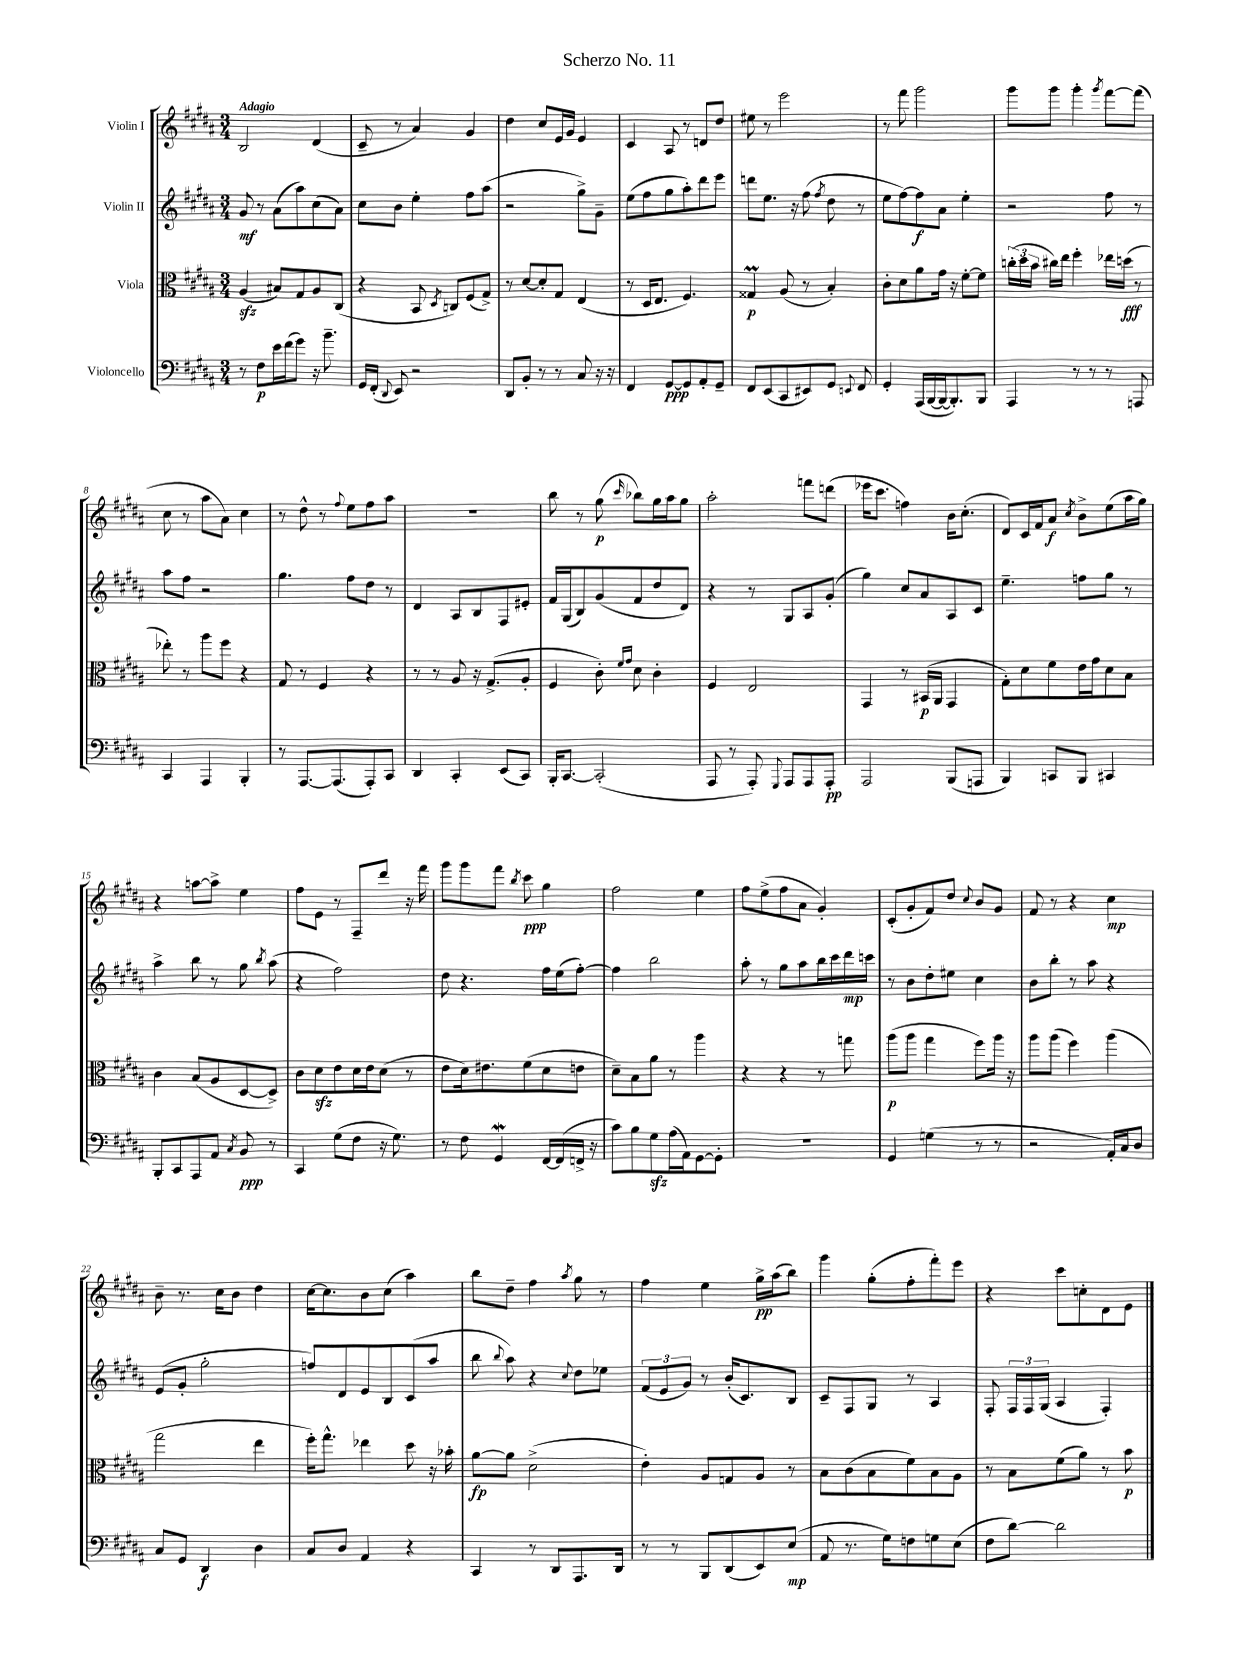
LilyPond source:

\header { title = "Scherzo No. 11" }
<<
\new StaffGroup <<
\new Staff = "s0" \with { instrumentName = "Violin I" } {
    \clef treble \key b \major \numericTimeSignature \time 3/4 \tempo "Adagio"
    \autoBeamOff b2 dis'4( |
    cis'8-- r8 ais'4) gis'4 |
    dis''4 cis''8[ e'16 gis'16] e'4 |
    cis'4 ais8 r8 d'8[ dis''8] |
    eis''8 r8 e'''2 |
    r8 fis'''8 gis'''2 |
    gis'''8[ gis'''8] gis'''4-. \acciaccatura { gis'''8 } fis'''8[~ fis'''8]( |
    cis''8 r8 ais''8[ ais'8]) cis''4 |
    r8 dis''8-^ r8 \appoggiatura { fis''8 } e''8[ fis''8 ais''8] |
    R2. |
    b''8 r8 gis''8\p( \grace { cis'''16 } bes''8[) gis''16 ais''16 gis''8] |
    ais''2-. f'''8[ d'''8]( |
    ees'''16[ cis'''8.] f''4) b'16[ cis''8.]-.( |
    dis'8[) cis'16 fis'16 ais'8]\f \acciaccatura { cis''8 } b'8[-> e''8( ais''16 gis''16]) |
    r4 a''8[~ a''8]-> e''4 |
    fis''8[ e'8] r8 fis8[-- dis'''8] r16 fis'''16 |
    gis'''8[ gis'''8 fis'''8] \acciaccatura { b''8 } cis'''8\ppp gis''4 |
    fis''2 e''4 |
    fis''8[ e''8->( fis''8 ais'8] gis'4-.) |
    cis'8[-.( gis'8-. fis'8) dis''8] \appoggiatura { cis''8 } b'8[ gis'8] |
    fis'8 r8 r4 cis''4\mp |
    b'8-- r8. cis''16[ b'8] dis''4 |
    cis''16[~ cis''8. b'8 cis''8]( ais''4) |
    b''8[ dis''8]-- fis''4 \acciaccatura { ais''8 } gis''8 r8 |
    fis''4 e''4 gis''16[->\pp ais''16( b''8]) |
    gis'''4 gis''8[-.( fis''8-. fis'''8-.) e'''8] |
    r4 cis'''8[ c''8-. dis'8 e'8] \bar "|." |
}
\new Staff = "s1" \with { instrumentName = "Violin II" } {
    \clef treble \key b \major \numericTimeSignature \time 3/4
    \autoBeamOff gis'8\mf r8 ais'8[( ais''8) cis''8( ais'8]) |
    cis''8[ b'8] e''4-. fis''8[ ais''8]( |
    r2 gis''8[->) gis'8]-- |
    e''8[( fis''8 gis''8 ais''8-.) dis'''8 e'''8] |
    d'''8[ e''8.] r16 fis''8( \acciaccatura { fis''8 } dis''8 r8 |
    e''8[ fis''8~) fis''8\f ais'8] e''4-. |
    r2 fis''8 r8 |
    ais''8[ fis''8] r2 |
    gis''4. fis''8[ dis''8] r8 |
    dis'4 ais8[ b8 fis8 eis'8]-. |
    fis'16[ gis16( b8) gis'8( fis'8 dis''8 dis'8]) |
    r4 r8 gis8[ ais8 gis'8]-.( |
    gis''4) cis''8[ ais'8 ais8 cis'8] |
    e''4.-- f''8[ gis''8] r8 |
    ais''4-> b''8 r8 gis''8 \acciaccatura { b''8 } ais''8( |
    r4 fis''2) |
    dis''8 r4. fis''16[ e''16( fis''8]~-.) |
    fis''4 b''2 |
    ais''8-. r8 gis''8[ ais''8 b''16 cis'''16 dis'''16\mp c'''16] |
    r8 b'8[ dis''8-. eis''8] cis''4 |
    b'8[ b''8]-. r8 ais''8 r4 |
    e'8[( gis'8]-. gis''2-. |
    f''8[) dis'8 e'8 b8 cis'8( ais''8] |
    b''8 \appoggiatura { b''8 } ais''8) r4 \appoggiatura { cis''8 } dis''8[ ees''8] |
    \tuplet 3/2 { fis'8[( e'8 gis'8]) } r8 b'16[-.( cis'8.) b8] |
    cis'8[-- fis8 gis8] r8 ais4 |
    fis8-. \tuplet 3/2 { fis16[ fis16 gis16]( } ais4 fis4-.) \bar "|." |
}
\new Staff = "s2" \with { instrumentName = "Viola" } {
    \clef alto \key b \major \numericTimeSignature \time 3/4
    \autoBeamOff ais4\sfz( bis8[) gis8 ais8 cis8]( |
    r4 b,8 \acciaccatura { dis8 } c8[) fis8( gis8]->) |
    r8 dis'8[~ dis'8-. gis8] e4( |
    r8 dis16[ e8.] fis4.) |
    gisis4\prall\p ais8( r8 b4-.) |
    cis'8[-. dis'8 ais'8 gis'16] r16 fis'8[~-. fis'8] |
    \tuplet 3/2 { c''16[-.( dis''16 b'16] } cis''16[) e''16] fis''4-. ees''16[ d''16]\fff( r8 |
    ees''8-.) r8 ais''8[ fis''8] r4 |
    gis8 r8 fis4 r4 |
    r8 r8 ais8 r16 gis8.[->( ais8]-. |
    fis4 cis'8-.) \grace { fis'16[ gis'16] } dis'8 cis'4-. |
    fis4 e2 |
    gis,4 r8 bis,16[\p( ais,16] gis,4 |
    gis8[-.) dis'8 fis'8 e'16 gis'16 dis'8 b8] |
    cis'4 b8[( ais8 dis8~ dis8]->) |
    cis'8[ dis'8\sfz e'8 dis'16 e'16 dis'8]( r8 |
    e'8[ dis'16) eis'8. fis'8( dis'8 e'8] |
    dis'8[--) b8 ais'8] r8 ais''4 |
    r4 r4 r8 g''8 |
    ais''8[\p( ais''8] gis''4 fis''8[) ais''16] r16 |
    ais''8[ ais''8]( fis''4) ais''4( |
    gis''2 e''4 |
    fis''16[-.) gis''8.]-^ ees''4 dis''8 r16 bes'16-. |
    ais'8[~\fp ais'8] dis'2->( |
    e'4-.) ais8[ g8 ais8] r8 |
    b8[ cis'8( b8 fis'8) b8 ais8] |
    r8 b8[ fis'8( ais'8]) r8 b'8\p \bar "|." |
}
\new Staff = "s3" \with { instrumentName = "Violoncello" } {
    \clef bass \key b \major \numericTimeSignature \time 3/4
    \autoBeamOff r8 fis8[\p e'16 fis'16( gis'8]) r16 b'8.-- |
    gis,16[ fis,16]-.( \appoggiatura { dis,8 } e,8) r2 |
    dis,8[ b,8]-. r8 r8 cis8 r16 r16 |
    fis,4 gis,8[~\ppp gis,8 ais,8-. gis,8]-- |
    fis,8[ e,8( cis,8 eis,8) gis,8] \appoggiatura { e,8 } fis,8 |
    gis,4-. ais,,16[( b,,16~ b,,16~ b,,8.-.) b,,8] |
    ais,,4 r8 r8 r8 a,,8 |
    cis,4 ais,,4 b,,4-. |
    r8 ais,,8.[~ ais,,8.( ais,,8-.) cis,8] |
    dis,4 cis,4-. e,8[( cis,8]) |
    b,,16[-. cis,8.]~ cis,2-.( |
    ais,,8 r8 ais,,8-.) \appoggiatura { gis,,8 } ais,,8[ ais,,8 ais,,8]-.\pp |
    ais,,2 b,,8[( a,,8] |
    b,,4) c,8[ b,,8] cis,4 |
    b,,8[-. cis,8 ais,,8 ais,8] \acciaccatura { cis8 } b,8\ppp r8 |
    cis,4 gis8[( fis8] r16 gis8.) |
    r8 fis8 gis,4\mordent fis,16[~ fis,16( f,16]-> r16 |
    cis'8[) b8 gis8\sfz ais16( ais,16) gis,8~ gis,8]-. |
    R2. |
    gis,4 g4( r8 r8 |
    r2 ais,16[-.) cis16 dis8] |
    cis8[ gis,8] dis,4\f dis4 |
    cis8[ dis8] ais,4 r4 |
    cis,4 r8 dis,8[ ais,,8. dis,16] |
    r8 r8 b,,8[ dis,8( e,8) e8]\mp( |
    ais,8 r8. gis16[) f8 g8 e8]( |
    fis8[ dis'8]~) dis'2 \bar "|." |
}
>>
>>
